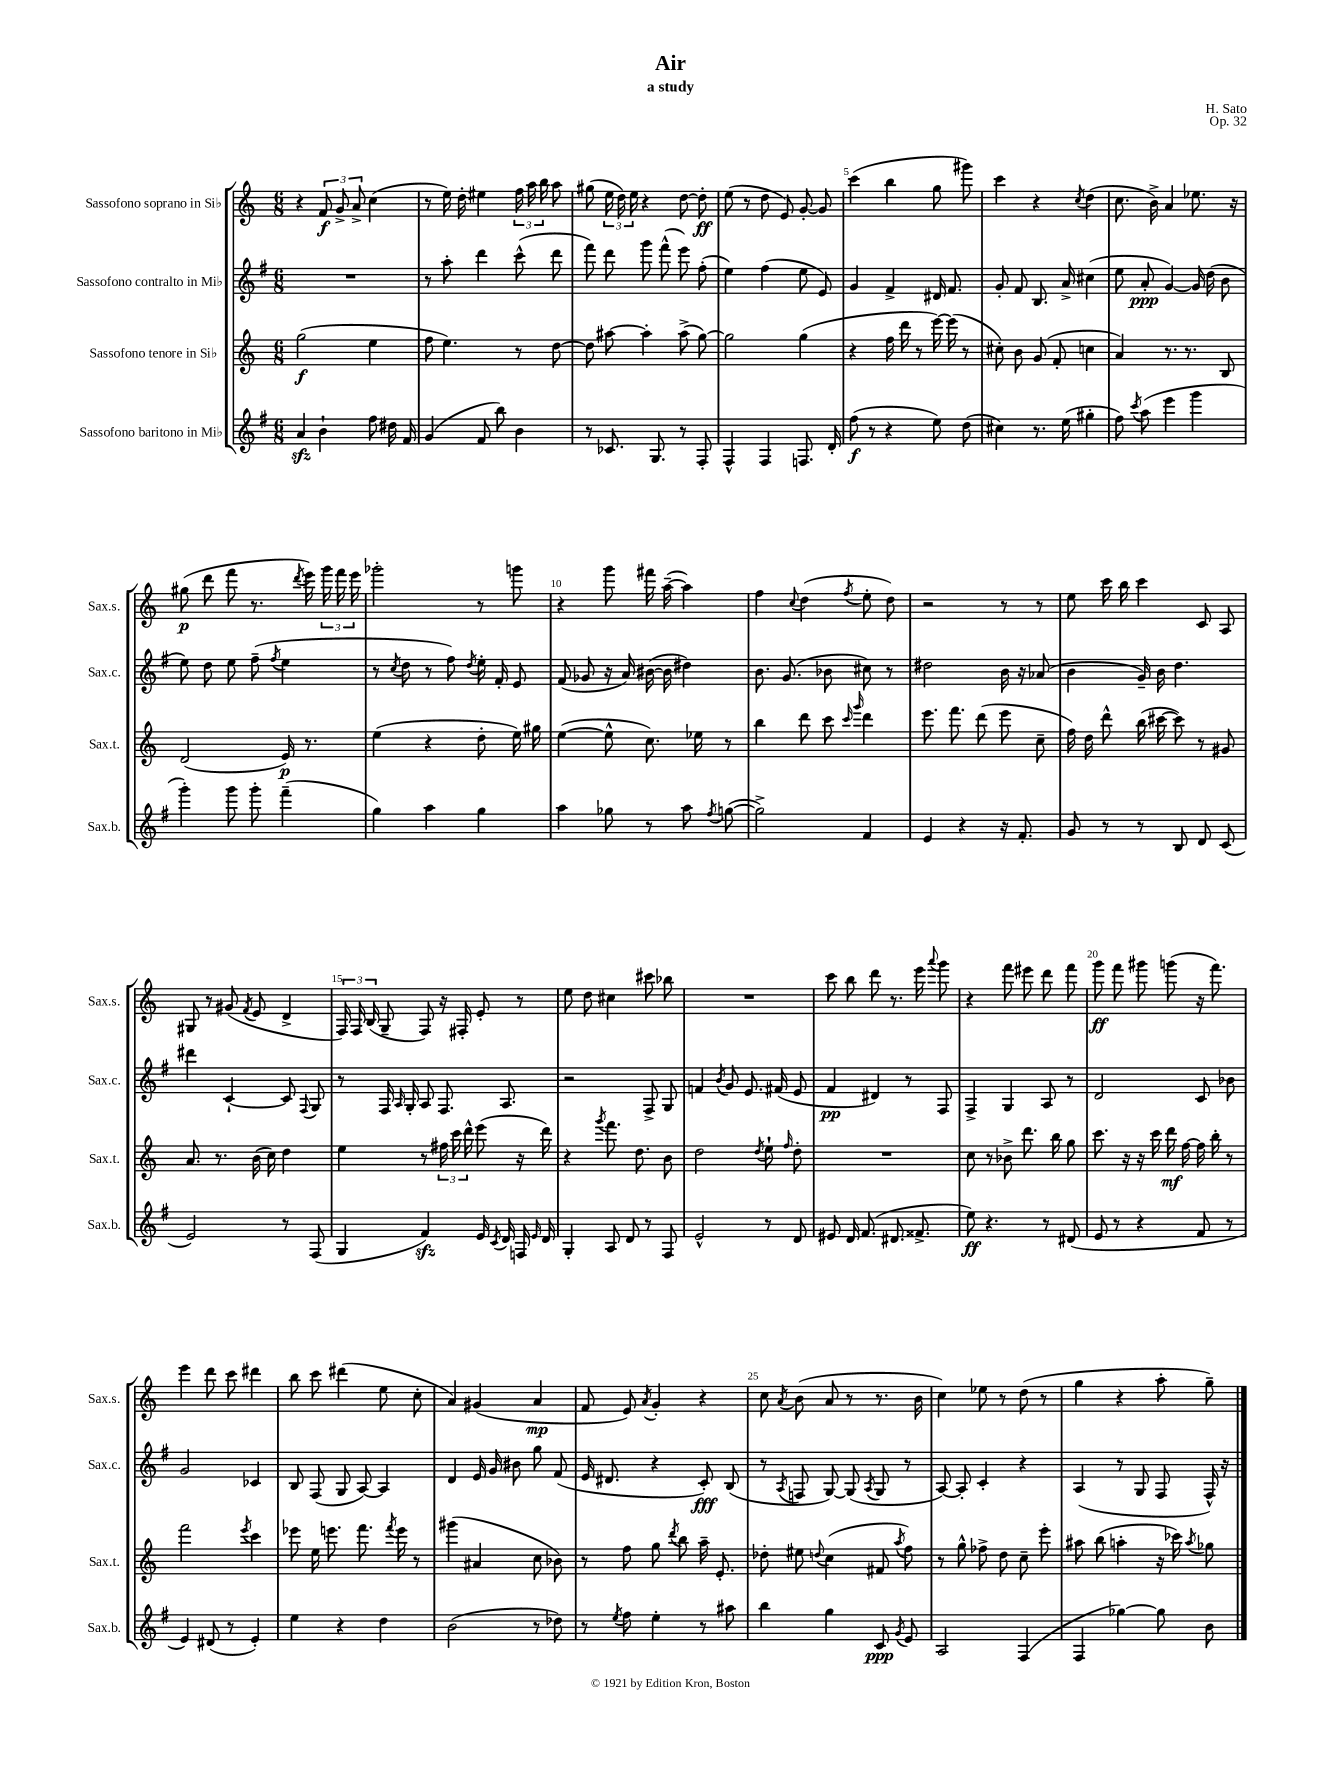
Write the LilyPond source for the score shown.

\header { title = "Air" composer = "H. Sato" subtitle = "a study" opus = "Op. 32" }
<<
\new StaffGroup <<
\new Staff = "s0" \with { instrumentName = "Sassofono soprano in Sib" shortInstrumentName = "Sax.s." } {
    \clef treble \key c \major \numericTimeSignature \time 6/8
    \autoBeamOff r4 \tuplet 3/2 { f'8\f g'8-> a'8-> } c''4( |
    r8 e''16) d''16-. eis''4 \tuplet 3/2 { f''16 a''16 b''16 } a''8 |
    gis''8( \tuplet 3/2 { e''16 d''16) e''16 } r4 d''8~ d''8-.\ff |
    e''8( r8 d''8 e'8) g'8~-. g'8 |
    c'''4( b''4 g''8 gis'''8) |
    c'''4 r4 \acciaccatura { c''8 } d''4( |
    c''8. b'16->) a'4 ees''8. r16 |
    gis''8\p( d'''8 f'''8 r8. \acciaccatura { d'''8 } e'''16) \tuplet 3/2 { g'''16 f'''16 e'''16 } |
    ges'''2-. r8 g'''8 |
    r4 g'''8 fis'''16 a''16~--( a''4) |
    f''4 \appoggiatura { c''8 } d''4( \acciaccatura { f''8 } e''8-. d''8) |
    r2 r8 r8 |
    e''8 c'''16 b''16 c'''4 c'8 a8 |
    gis8 r8 gis'8( \acciaccatura { f'8 } e'8 d'4-> |
    \tuplet 3/2 { f16) f16 b16( } g8-- f8) r16 fis16-. e'8-. r8 |
    e''8 d''8 cis''4 cis'''8 bes''8 |
    R2. |
    c'''8 b''8 d'''8 r8. e'''16 \appoggiatura { a'''8 } g'''8 |
    r4 f'''8 eis'''8 d'''8 f'''8 |
    g'''8\ff f'''8 gis'''8 g'''8( r16 f'''8.) |
    e'''4 d'''8 c'''8 dis'''4 |
    b''8 c'''8 dis'''4( e''8 c''8-. |
    a'4) gis'4( a'4\mp |
    f'8 e'8) \acciaccatura { a'8 } g'4-. r4 |
    c''8 \acciaccatura { a'8 } b'8( a'8 r8 r8. b'16 |
    c''4) ees''8 r8 d''8( r8 |
    g''4 r4 a''8-. g''8--) \bar "|." |
}
\new Staff = "s1" \with { instrumentName = "Sassofono contralto in Mib" shortInstrumentName = "Sax.c." } {
    \clef treble \key g \major \numericTimeSignature \time 6/8
    \autoBeamOff R2. |
    r8 a''8-. d'''4 c'''8-^( d'''8 |
    fis'''8) d'''8 g'''8 fis'''8-^( e'''8) fis''8-.( |
    e''4) fis''4( e''8 e'8) |
    g'4 fis'4-> dis'16 fis'8. |
    g'8-. fis'8 b8. a'16-> cis''4( |
    e''8 a'8-.\ppp g'4~) g'16 d''16( b'8 |
    e''8) d''8 e''8 fis''8--( \acciaccatura { fis''8 } e''4 |
    r8 \acciaccatura { c''8 } d''8 r8 fis''8) \acciaccatura { d''8 } e''16-. fis'16-. e'8 |
    fis'8( ges'8 r16 a'16) bis'16~( bis'16 dis''4) |
    b'8. g'8.( bes'8 cis''8) r8 |
    dis''2 b'16 r16 aes'8( |
    b'4 g'16--) b'16 d''4. |
    dis'''4 c'4~-! c'8 \appoggiatura { fis8 } g8 |
    r8 fis16 \grace { a16 } g16-. a8 fis8. a8. |
    r2 fis8-> g8 |
    f'4 \acciaccatura { b'8 } g'8 e'8. fis'16( e'8 |
    fis'4\pp dis'4) r8 fis8 |
    fis4-> g4 a8 r8 |
    d'2 c'8 bes'8 |
    g'2 ces'4 |
    b8 fis8( g8 a8~) a4 |
    d'4 e'16 g'16 bis'8 g''8 fis'8( |
    e'16 dis'8. r4 c'8-.\fff) b8( |
    r8 \acciaccatura { a8 } f8 g8~) g8( \acciaccatura { a8 } g8 r8 |
    a8~) a8-. c'4-. r4 |
    a4( r8 g8 fis8 fis16-^) r16 \bar "|." |
}
\new Staff = "s2" \with { instrumentName = "Sassofono tenore in Sib" shortInstrumentName = "Sax.t." } {
    \clef treble \key c \major \numericTimeSignature \time 6/8
    \autoBeamOff g''2\f( e''4 |
    f''8 e''4.) r8 d''8~ |
    d''8 ais''8~ ais''4-. ais''8->( g''8~) |
    g''2 g''4( |
    r4 f''16 d'''16 r8 e'''16~) e'''16( r8 |
    cis''8-.) b'8 g'8( f'8-. c''4 |
    a'4) r8. r8. b8 |
    d'2( e'16\p) r8. |
    e''4( r4 d''8-. e''16) gis''16 |
    e''4~( e''8-^ c''8.) ees''16 r8 |
    b''4 d'''8 c'''8 \grace { c'''16 g'''16 } d'''4 |
    e'''8. f'''8. d'''8( e'''8 c''8-- |
    f''16) d''16 d'''8-^ b''16( cis'''16~ cis'''8) r8 gis'8 |
    a'8. r8. b'16( c''16) d''4 |
    e''4 r8 \tuplet 3/2 { fis''16 c'''16 d'''16-^ } e'''8( r16 d'''16) |
    r4 \acciaccatura { g'''8 } f'''8. d''8. b'8 |
    d''2 \acciaccatura { d''8 } e''8-! \grace { f''16 } d''8-. |
    R2. |
    c''8 r8 bes'8-> d'''8. b''16 g''8 |
    c'''8. r16 r16 c'''16 d'''16\mf f''16~ f''16 b''16-. r8 |
    f'''2 \acciaccatura { e'''8 } c'''4 |
    ees'''8 e''16 e'''8. f'''8. \acciaccatura { f'''8 } e'''16 r8 |
    gis'''4( ais'4 c''8 bes'8) |
    r8 f''8 g''8 \acciaccatura { d'''8 } b''8 a''16-- e'8.-. |
    des''8-. eis''8 \appoggiatura { d''8 } c''4( fis'8 \acciaccatura { a''8 } f''8) |
    r8 g''8-^ fes''8-> d''8 c''8-- e'''8-. |
    ais''8 b''8( a''4-. r16 ces'''16) \acciaccatura { a''8 } ges''8 \bar "|." |
}
\new Staff = "s3" \with { instrumentName = "Sassofono baritono in Mib" shortInstrumentName = "Sax.b." } {
    \clef treble \key g \major \numericTimeSignature \time 6/8
    \autoBeamOff a'4\sfz b'4-! fis''8 dis''16 fis'16 |
    g'4( fis'8 b''8) b'4 |
    r8 ces'8. g8. r8 fis8-. |
    fis4-^ fis4 f8. d'16-. |
    fis''8\f( r8 r4 e''8) d''8( |
    cis''4) r8. e''16( gis''4-. |
    fis''8) \acciaccatura { c'''8 } a''8( e'''4 g'''4 |
    g'''4-.) g'''8 g'''8-. fis'''4--( |
    g''4) a''4 g''4 |
    a''4 ges''8 r8 a''8 \acciaccatura { fis''8 } g''8~( |
    g''2->) fis'4 |
    e'4 r4 r16 fis'8.-. |
    g'8 r8 r8 b8 d'8 c'8( |
    e'2) r8 fis8( |
    g4 fis'4\sfz) e'16 \acciaccatura { c'8 } d'16 f16 \grace { e'16 } d'16 |
    g4-. a8 d'8 r8 fis8 |
    e'2-^ r8 d'8 |
    eis'8 d'16 fis'8.( dis'8. fisis'8.-> |
    e''8\ff) r4. r8 dis'8( |
    e'8 r8 r4 fis'8 r8 |
    e'4) dis'8( r8 e'4-.) |
    e''4 r4 d''4 |
    b'2( r8 des''8) |
    r8 \acciaccatura { e''8 } fis''8 e''4-. r8 ais''8 |
    b''4 g''4 c'8\ppp \acciaccatura { g'8 } e'8 |
    a2 fis4( |
    fis4 ges''4~) ges''8 b'8 \bar "|." |
}
>>
>>
\layout { \context { \Score \override BarNumber.break-visibility = ##(#f #t #t) barNumberVisibility = #(every-nth-bar-number-visible 5) } }
